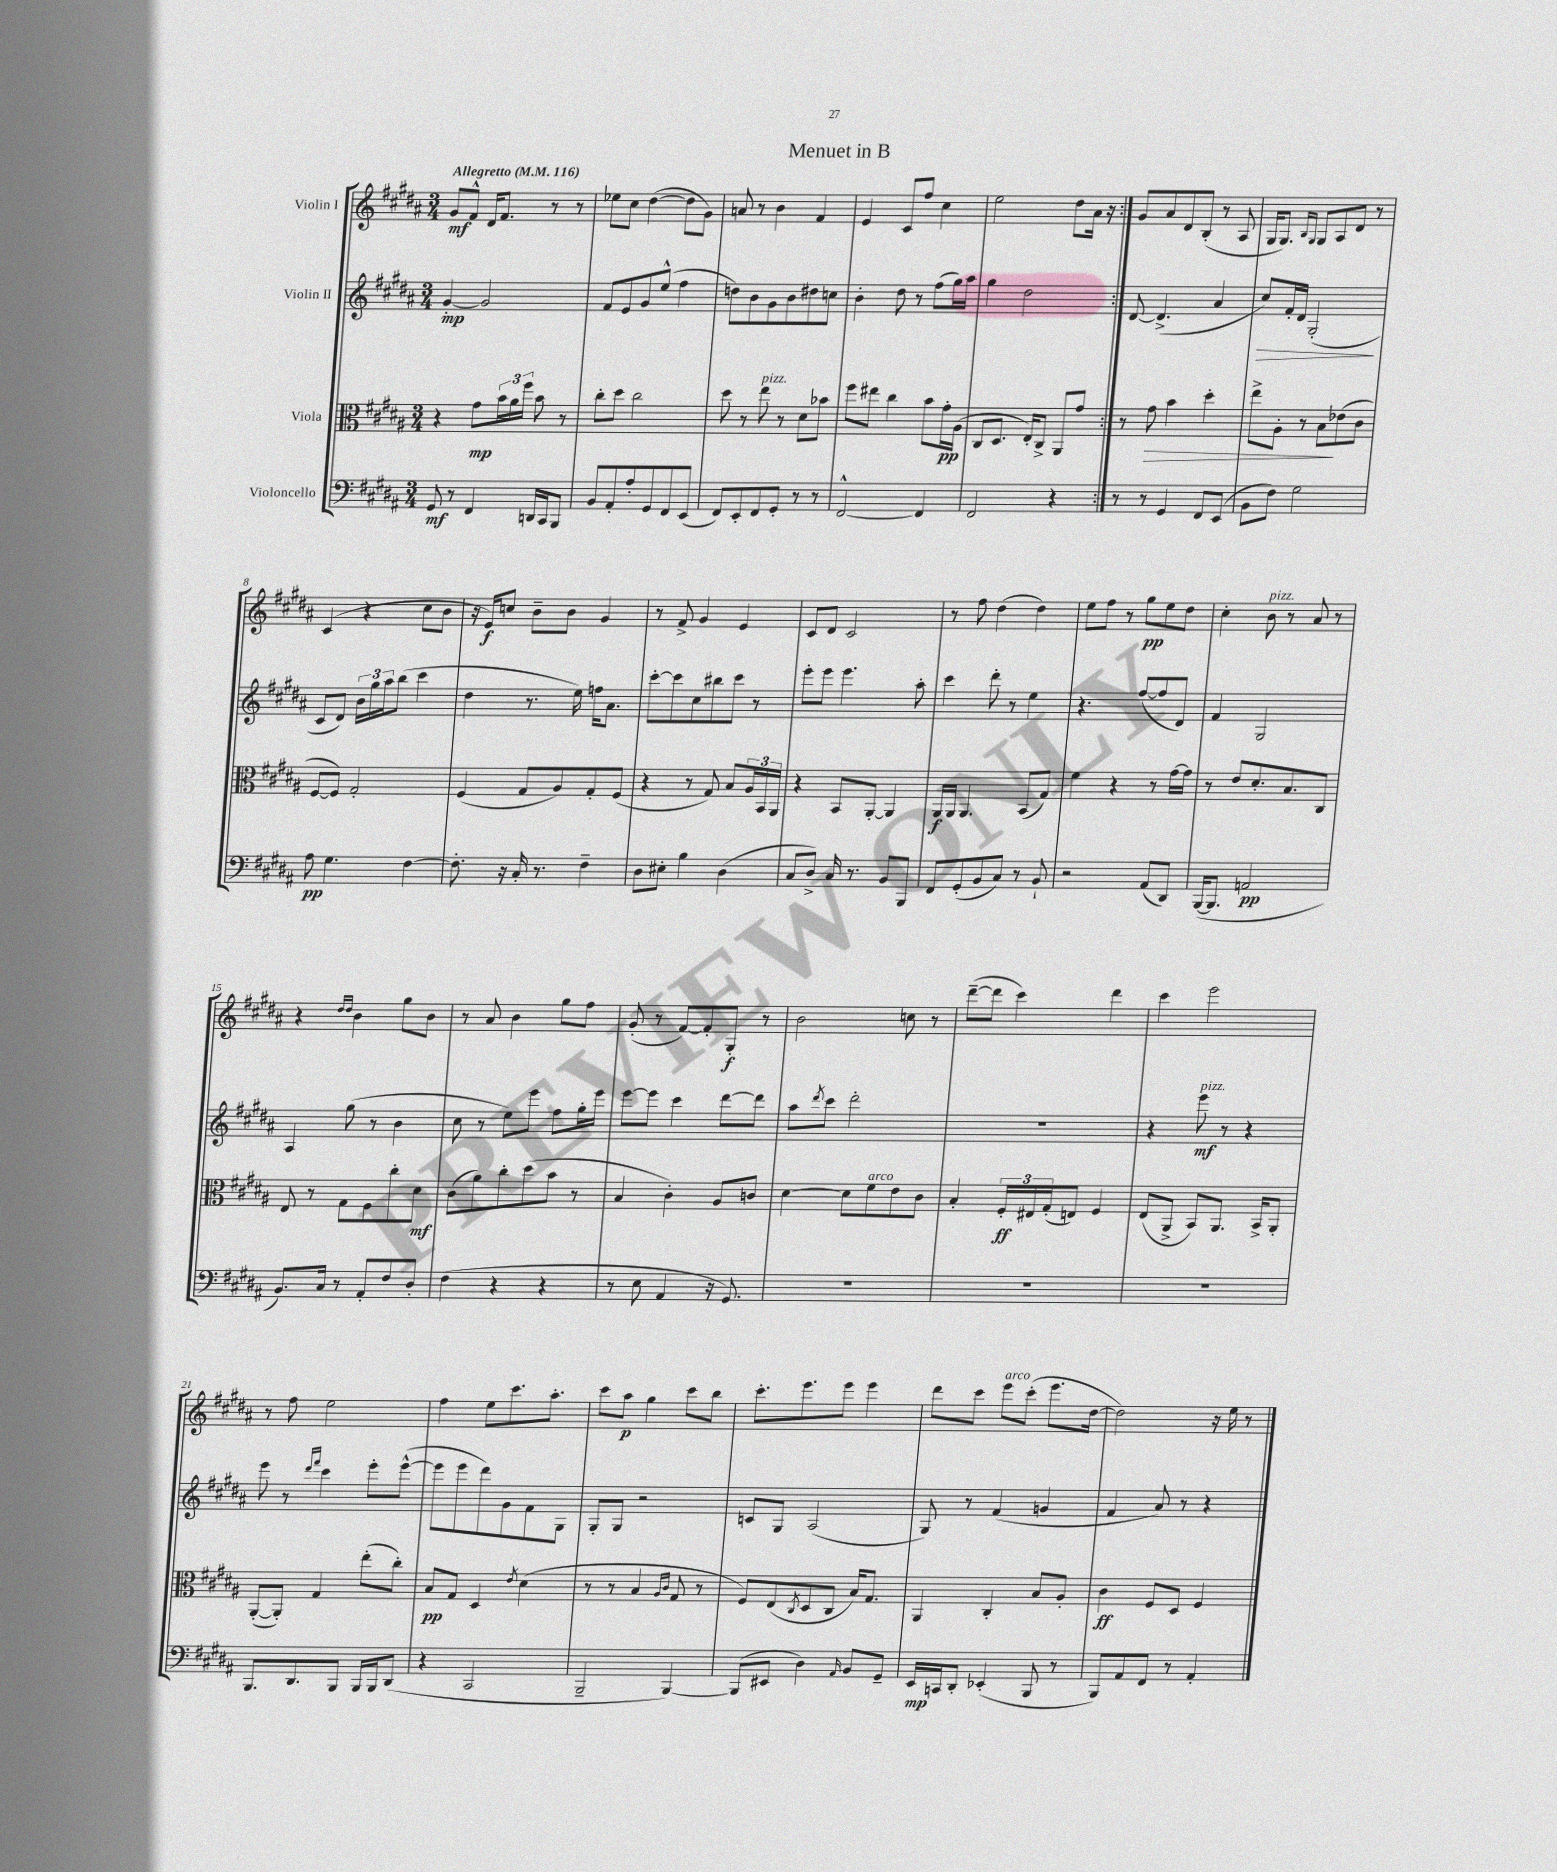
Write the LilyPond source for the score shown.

\header { title = "Menuet in B" }
<<
\new StaffGroup <<
\new Staff = "s0" \with { instrumentName = "Violin I" } {
    \clef treble \key b \major \numericTimeSignature \time 3/4 \tempo "Allegretto" 4 = 116
    \repeat volta 2 { gis'8\mf fis'8-^ dis'16 fis'8. r8 r8 |
    ees''8 cis''8 dis''4~( dis''8 gis'8) |
    a'8 r8 b'4 fis'4 |
    e'4 cis'8 fis''8 cis''4 |
    e''2 dis''8 ais'16 r16 | }
    gis'8 ais'8 dis'8 b8-.( r8 ais8 |
    gis16 gis8.) \grace { b16 gis16 } gis8 ais8 dis'8 r8 |
    cis'4( r4 cis''8 b'8 |
    r16 e'16\f) c''8 b'8-- b'8 gis'4 |
    r8 fis'8-> gis'4 e'4 |
    cis'8 dis'8 cis'2 |
    r8 fis''8 dis''4( dis''4) |
    e''8 fis''8 r8 gis''8\pp e''8 dis''8 |
    cis''4-. b'8^\markup { \italic "pizz." } r8 ais'8 r8 |
    r4 \grace { dis''16 dis''16 } b'4 gis''8 b'8 |
    r8 ais'8 b'4 gis''8 fis''8 |
    gis'8-.( r8 fis'8~) fis'8-. gis8-.\f r8 |
    b'2 c''8 r8 |
    dis'''8~--( dis'''8 cis'''4) dis'''4 |
    cis'''4 e'''2 |
    r8 fis''8 e''2 |
    fis''4 e''8 cis'''8. ais''8.-. |
    cis'''8 ais''8\p gis''4 cis'''8 b''8 |
    cis'''8.-. e'''8. e'''8 e'''4 |
    dis'''8 cis'''8 e'''8^\markup { \italic "arco" } cis'''8-.( e'''8. dis''16~ |
    dis''2) r16 e''16 r8 \bar "|." |
}
\new Staff = "s1" \with { instrumentName = "Violin II" } {
    \clef treble \key b \major \numericTimeSignature \time 3/4
    \repeat volta 2 { gis'4~-.\mp gis'2 |
    fis'8 e'8 gis'8 e''8-^( fis''4 |
    d''8) b'8 gis'8 b'8 dis''8 c''8 |
    b'4-. dis''8 r8 fis''8( gis''16) ais''16 |
    gis''4 dis''2 | }
    dis'8~ dis'4.->( ais'4 |
    cis''8\>) fis'16-. dis'16 gis2-.\!( |
    cis'8 dis'8) \tuplet 3/2 { b'16 gis''16 ais''16 } b''8( cis'''4 |
    dis''4 r8. e''16) f''16 ais'8. |
    cis'''8~-. cis'''8 cis''8 bis''8 cis'''8 r8 |
    e'''8-. e'''8 e'''4. ais''8-. |
    cis'''4 dis'''8-. r8 e''4 |
    r4. fis''8~( fis''8 dis'8) |
    fis'4 gis2 |
    ais4 gis''8( r8 b'4 |
    cis''8 r8 e''8) e'''8 fis''8 gis''16-. e'''16 |
    e'''8~ e'''8 cis'''4 dis'''8~ dis'''8 |
    ais''8 \acciaccatura { dis'''8 } cis'''8 dis'''2-. |
    R2. |
    r4 e'''8\mf^\markup { \italic "pizz." } r8 r4 |
    e'''8 r8 \grace { dis'''16 fis'''16 } cis'''4 e'''8-. e'''8~-^( |
    e'''8 e'''8 dis'''8) gis'8 fis'8 gis8 |
    gis8-. gis8 r2 |
    c'8 gis8 ais2( |
    gis8) r8 fis'4( g'4 |
    fis'4 ais'8) r8 r4 \bar "|." |
}
\new Staff = "s2" \with { instrumentName = "Viola" } {
    \clef alto \key b \major \numericTimeSignature \time 3/4
    \repeat volta 2 { r4 gis'8\mp \tuplet 3/2 { b'16 ais'16 fis''16 } b'8 r8 |
    cis''8-. dis''8 cis''2 |
    dis''8 r8 e''8^\markup { \italic "pizz." } r8 dis'8 bes'8 |
    fis''8 eis''8 cis''4 b'8 gis'16-.\pp ais16( |
    cis8 dis8. e16-.) cis8-> ais,8 gis'8 | }
    r8 gis'8\> b'4 dis''4-. |
    e''8-> ais8-. r8 b8\! ees'8( cis'8 |
    fis8~ fis8) gis2-. |
    fis4( gis8 ais8) gis8-. fis8( |
    r4 r8 gis8) b8 \tuplet 3/2 { ais16 b,16 ais,16 } |
    r4 b,8 ais,8~-. ais,4 |
    ais,16\f ais,16 ais,4. b,8( gis8) |
    fis'4 r4 r8 gis'16~ gis'16 |
    r8 e'8 dis'8.-. b8. cis8 |
    e8 r8 gis8 fis8 cis''8-. dis'8\mf |
    cis'8( ais'8) cis''8-. dis''8( b'8 r8 |
    b4 cis'4-.) ais8 c'8 |
    dis'4~ dis'8 fis'8^\markup { \italic "arco" } e'8 cis'8 |
    b4-. \tuplet 3/2 { fis16-.\ff eis16 gis16-.( } e8) fis4 |
    e8( ais,8-> b,8) ais,8. b,16-> ais,8-. |
    ais,8~-.( ais,8-.) gis4 e''8-.( cis''8-.) |
    b8\pp gis8 dis4 \acciaccatura { e'8 } dis'4( |
    r8 r8 b4 \grace { ais16 cis'16 } gis8 r8 |
    fis8) e8( \acciaccatura { cis8 } dis8 cis8 b16) gis8. |
    ais,4 cis4-. b8 ais8-. |
    cis'4\ff fis8 dis8 fis4 \bar "|." |
}
\new Staff = "s3" \with { instrumentName = "Violoncello" } {
    \clef bass \key b \major \numericTimeSignature \time 3/4
    \repeat volta 2 { gis,8\mf r8 fis,4 d,16 cis,16 b,,8 |
    b,8 ais,8-. ais8-. gis,8 fis,8 e,8( |
    fis,8) e,8-. fis,8 gis,8-. r8 r8 |
    fis,2~-^ fis,4 |
    fis,2 r4 | }
    r8 r8 gis,4 fis,8 e,8( |
    b,8 fis8) gis2 |
    ais8\pp gis4. fis4~ |
    fis8.-. r16 cis16-. r8. fis4-- |
    dis8 eis8-. b4 dis4( |
    cis8 dis8->) cis16 r8. b,8 b,,8 |
    fis,8 gis,8-.( b,8 cis8) r8 b,8-! |
    r2 ais,8( dis,8) |
    b,,16~( b,,8. a,2\pp |
    b,8.) cis16 r8 ais,8-. fis8 dis8-. |
    fis4( r4 r4 |
    r8 e8 ais,4 r16 gis,8.) |
    R2. |
    R2. |
    R2. |
    b,,8. dis,8. b,,8 b,,16 b,,16 dis,8( |
    r4 cis,2 |
    b,,2-- b,,4~) |
    b,,8( eis,8 dis4) \grace { ais,16 } b,8 gis,8-- |
    e,16\mp c,16 dis,8-. ees,4-.( b,,8 r8 |
    b,,8) ais,8 fis,8 r8 ais,4-. \bar "|." |
}
>>
>>
